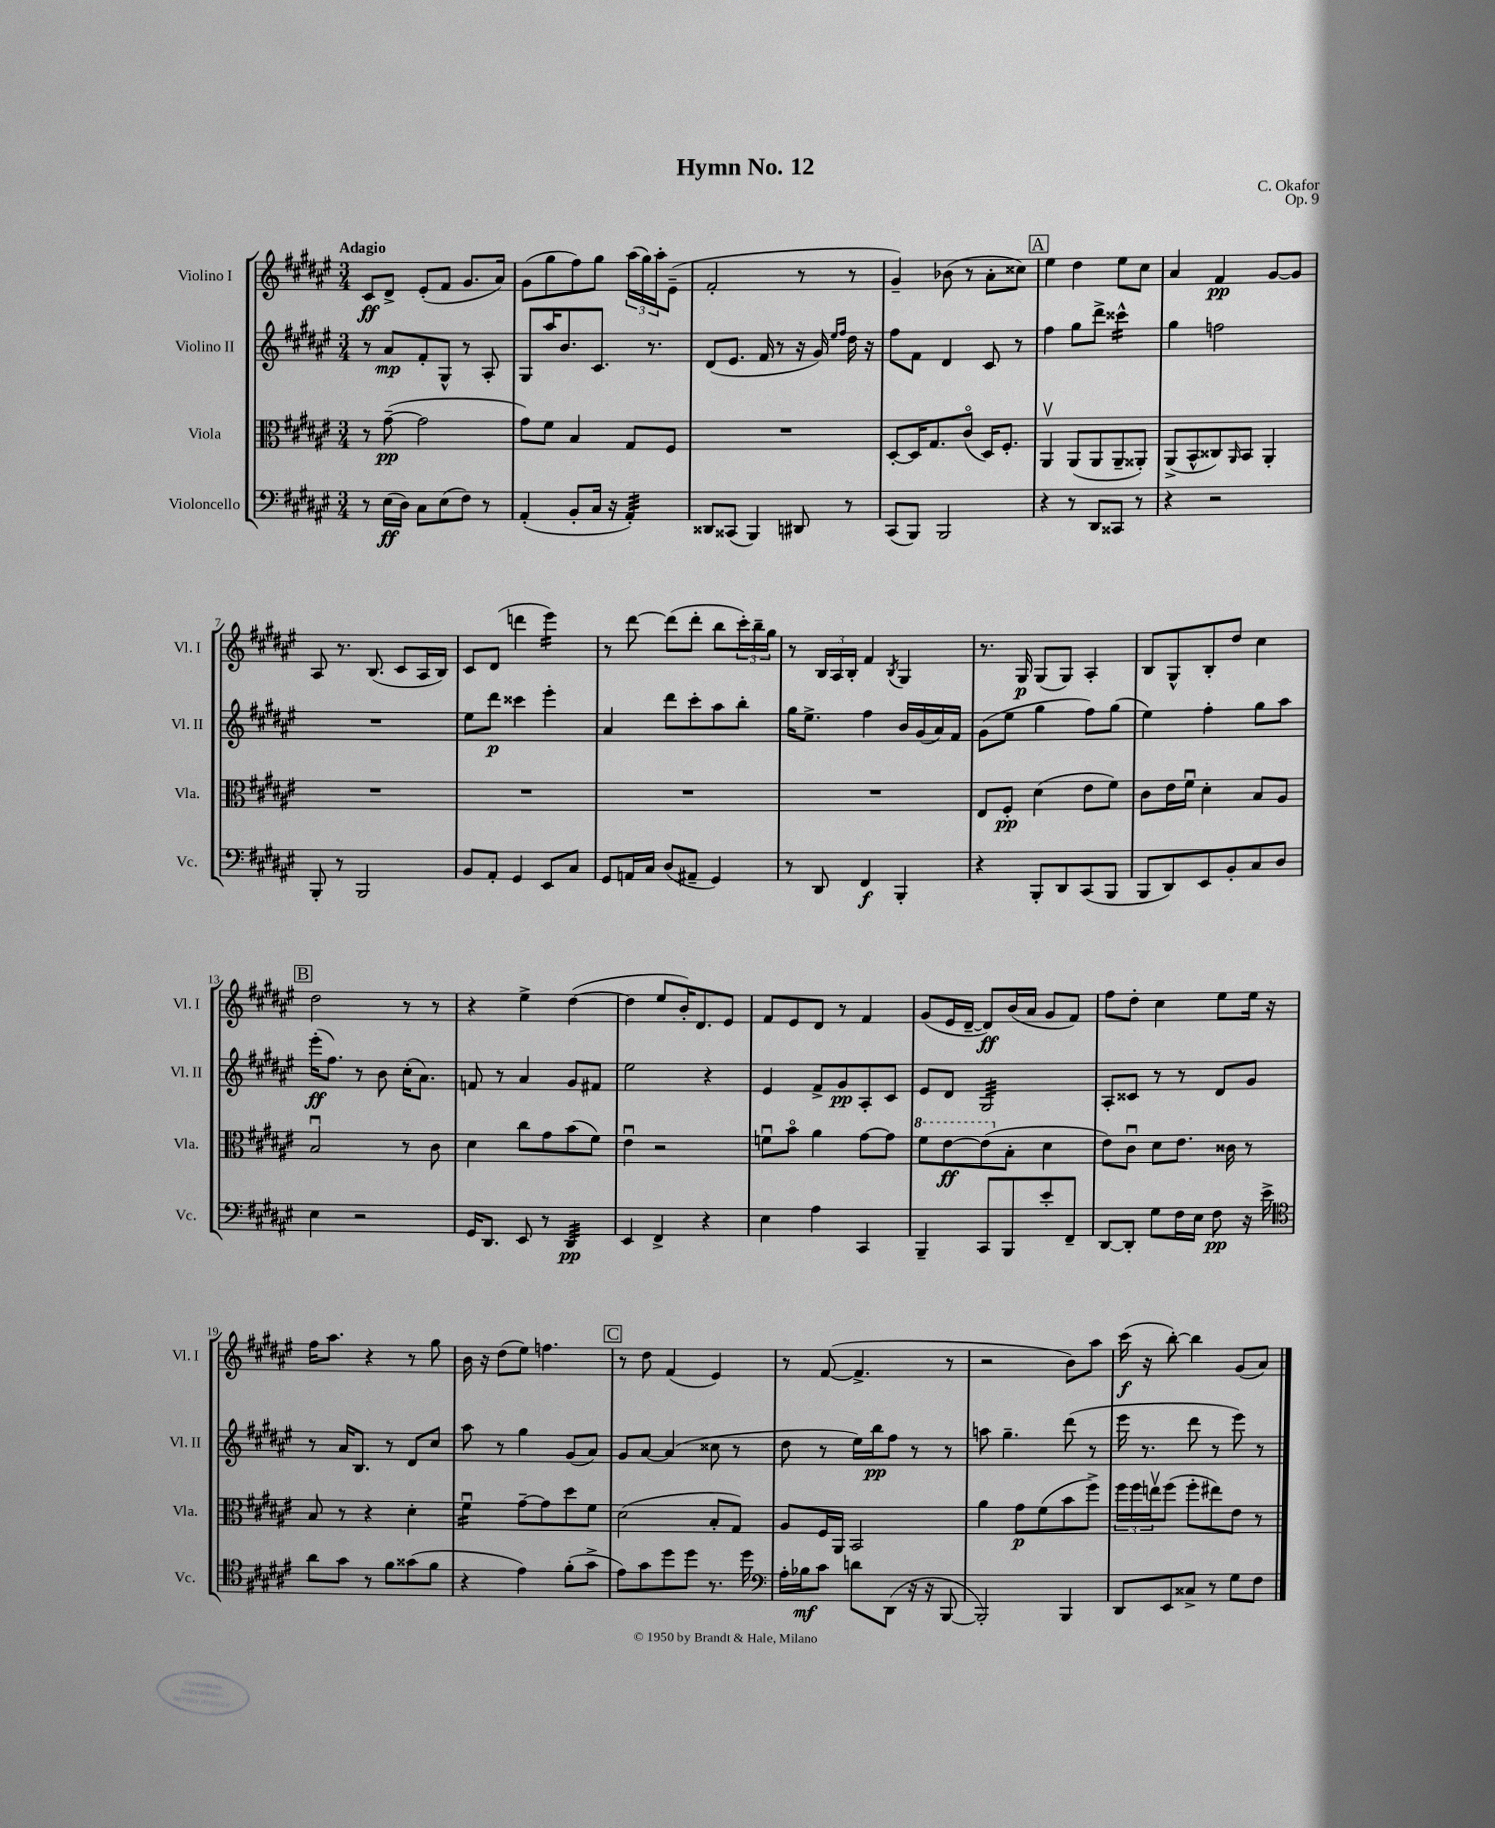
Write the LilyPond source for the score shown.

\header { title = "Hymn No. 12" composer = "C. Okafor" opus = "Op. 9" }
<<
\new StaffGroup <<
\new Staff = "s0" \with { instrumentName = "Violino I" shortInstrumentName = "Vl. I" } {
    \clef treble \key fis \major \numericTimeSignature \time 3/4 \tempo "Adagio"
    cis'8\ff dis'8-> eis'8-.( fis'8 gis'8. ais'16) |
    gis'8( gis''8 fis''8) gis''8 \tuplet 3/2 { ais''16( gis''16) ais''16-. } eis'8--( |
    fis'2-. r8 r8 |
    gis'4--) bes'8( r8 ais'8-. cisis''8) |
    \mark \markup { \box "A" } eis''4 dis''4 eis''8 cis''8 |
    ais'4 fis'4\pp gis'8~ gis'8 |
    ais8 r8. b8.( cis'8 ais16 b16) |
    cis'8 dis'8( d'''4 eis'''4:16) |
    r8 dis'''8~ dis'''8( dis'''8-. b''8 \tuplet 3/2 { cis'''16-.) b''16-- gis''16 } |
    r8 \tuplet 3/2 { b16 ais16 b16-. } fis'4 \acciaccatura { b8 } gis4 |
    r8. gis16\p gis8( gis8) ais4-. |
    b8 gis8-^ b8-. dis''8 cis''4 |
    \mark \markup { \box "B" } dis''2 r8 r8 |
    r4 eis''4-> dis''4~( |
    dis''4 eis''8 b'16-.) dis'8. eis'8 |
    fis'8 eis'8 dis'8 r8 fis'4 |
    gis'8( eis'16 dis'16~-- dis'8\ff) b'16( ais'16 gis'8 fis'8) |
    fis''8 dis''8-. cis''4 eis''8 eis''16 r16 |
    fis''16 ais''8. r4 r8 gis''8 |
    b'16 r16 dis''8( eis''8) f''4. |
    \mark \markup { \box "C" } r8 dis''8 fis'4( eis'4) |
    r8 fis'8~( fis'4.-> r8 |
    r2 b'8) ais''8 |
    cis'''16\f( r16 b''8~-.) b''4 gis'8( ais'8) \bar "|." |
}
\new Staff = "s1" \with { instrumentName = "Violino II" shortInstrumentName = "Vl. II" } {
    \clef treble \key fis \major \numericTimeSignature \time 3/4
    r8 ais'8\mp fis'8-. gis8-^ r8 ais8-. |
    gis8 ais''16 b'8. cis'8. r8. |
    dis'8( eis'8. fis'16 r8 r16 gis'16) \grace { eis''16 fis''16 } dis''16 r16 |
    fis''8 fis'8 dis'4 cis'8 r8 |
    \mark \markup { \box "A" } fis''4 gis''8 dis'''8-> cisis'''4:16-^ |
    gis''4 f''2 |
    R2. |
    eis''8 dis'''8\p cisis'''4 eis'''4-. |
    ais'4 dis'''8 cis'''8-. ais''8 b''8-. |
    gis''16 eis''8.-> fis''4 b'16 gis'16( ais'16) fis'16 |
    gis'8( eis''8 gis''4 fis''8) gis''8( |
    eis''4) fis''4-. gis''8 ais''8 |
    \mark \markup { \box "B" } eis'''16-.\ff( fis''8.) r8 b'8 cis''16-.( ais'8.) |
    f'8 r8 ais'4 gis'8 fis'8 |
    eis''2 r4 |
    eis'4 fis'8-> gis'8\pp ais8-. cis'8 |
    eis'8 dis'8 gis2:32 |
    ais8-. cisis'8 r8 r8 dis'8 gis'8 |
    r8 ais'16 b8. r8 dis'8 cis''8 |
    ais''8 r8 gis''4 gis'8( ais'8) |
    \mark \markup { \box "C" } gis'8 ais'8~ ais'4( cisis''8 r8 |
    dis''8 r8 eis''16) b''16\pp fis''8 r8 r8 |
    a''8 gis''4.-- dis'''8( r8 |
    eis'''16 r8. dis'''8 r8 eis'''8) r8 \bar "|." |
}
\new Staff = "s2" \with { instrumentName = "Viola" shortInstrumentName = "Vla." } {
    \clef alto \key fis \major \numericTimeSignature \time 3/4
    r8 gis'8~--\pp( gis'2 |
    gis'8) fis'8 b4 gis8 fis8 |
    R2. |
    dis8~-. dis16 gis8. cis'8\flageolet( dis16) fis8.-. |
    \mark \markup { \box "A" } ais,4\upbow ais,8( ais,8 ais,8-- aisis,8-.) |
    ais,8->( b,8-^ cisis8) \grace { ais,16 } b,8 ais,4-. |
    R2. |
    R2. |
    R2. |
    R2. |
    eis8 fis8-.\pp dis'4( eis'8 fis'8) |
    cis'8 eis'16 fis'16\downbow dis'4-. b8 ais8 |
    \mark \markup { \box "B" } b2\downbow r8 cis'8 |
    dis'4 cis''8 gis'8 b'8( fis'8) |
    eis'4\downbow r2 |
    f'8\downbow b'8\flageolet ais'4 gis'8~ gis'8 |
    \ottava #1 fis''8 eis''8~\ff eis''8( \ottava #0 b8-. dis'4 |
    eis'8) cis'8\downbow dis'8 eis'8. cisis'16 r8 |
    b8 r8 r4 dis'4-. |
    fis'4:16\downbow gis'8~-- gis'8 dis''8 fis'8 |
    \mark \markup { \box "C" } dis'2( b8-. gis8) |
    ais8 fis16 ais,16 b,2 |
    ais'4 gis'8\p fis'8( b'8 fis''8->) |
    \tuplet 3/2 { fis''16 fis''16 e''16\upbow } fis''8( fis''8-. eis''8) eis'8 r8 \bar "|." |
}
\new Staff = "s3" \with { instrumentName = "Violoncello" shortInstrumentName = "Vc." } {
    \clef bass \key fis \major \numericTimeSignature \time 3/4
    r8 eis16\ff( dis16) cis8 eis8( fis8) r8 |
    ais,4-.( b,8-. cis16 r16 ais,4:32-.) |
    disis,8 cisis,8( b,,4) dis,8 r8 |
    cis,8( b,,8) b,,2 |
    \mark \markup { \box "A" } r4 r8 dis,8 cisis,8 r8 |
    r4 r2 |
    b,,8-. r8 b,,2 |
    b,8 ais,8-. gis,4 eis,8 cis8 |
    gis,8 a,16 cis16 dis8( ais,8-- gis,4) |
    r8 dis,8 fis,4\f b,,4-. |
    r4 b,,8-. dis,8 cis,8( b,,8 |
    b,,8 dis,8) eis,8 b,8-. cis8 dis8 |
    \mark \markup { \box "B" } eis4 r2 |
    gis,16 dis,8. eis,8 r8 dis,4:32\pp |
    eis,4 fis,4-> r4 |
    eis4 ais4 cis,4 |
    b,,4-- cis,8 b,,8 eis'8-. fis,8-- |
    dis,8~ dis,8-. gis8 fis16 eis16 fis8\pp r16 eis'16-> |
    \clef tenor ais'8 gis'8 r8 fis'8 gisis'8( fis'8 |
    r4 eis'4) fis'8-.( gis'8-> |
    \mark \markup { \box "C" } eis'8) gis'8 dis''8 dis''8 r8. dis''16 |
    \clef bass ais16-. bes16\mf cis'8 d'8 dis,8( r16 r16 b,,8~ |
    b,,2-.) b,,4 |
    dis,8 eis,8 cisis8-> r8 gis8 fis8 \bar "|." |
}
>>
>>
